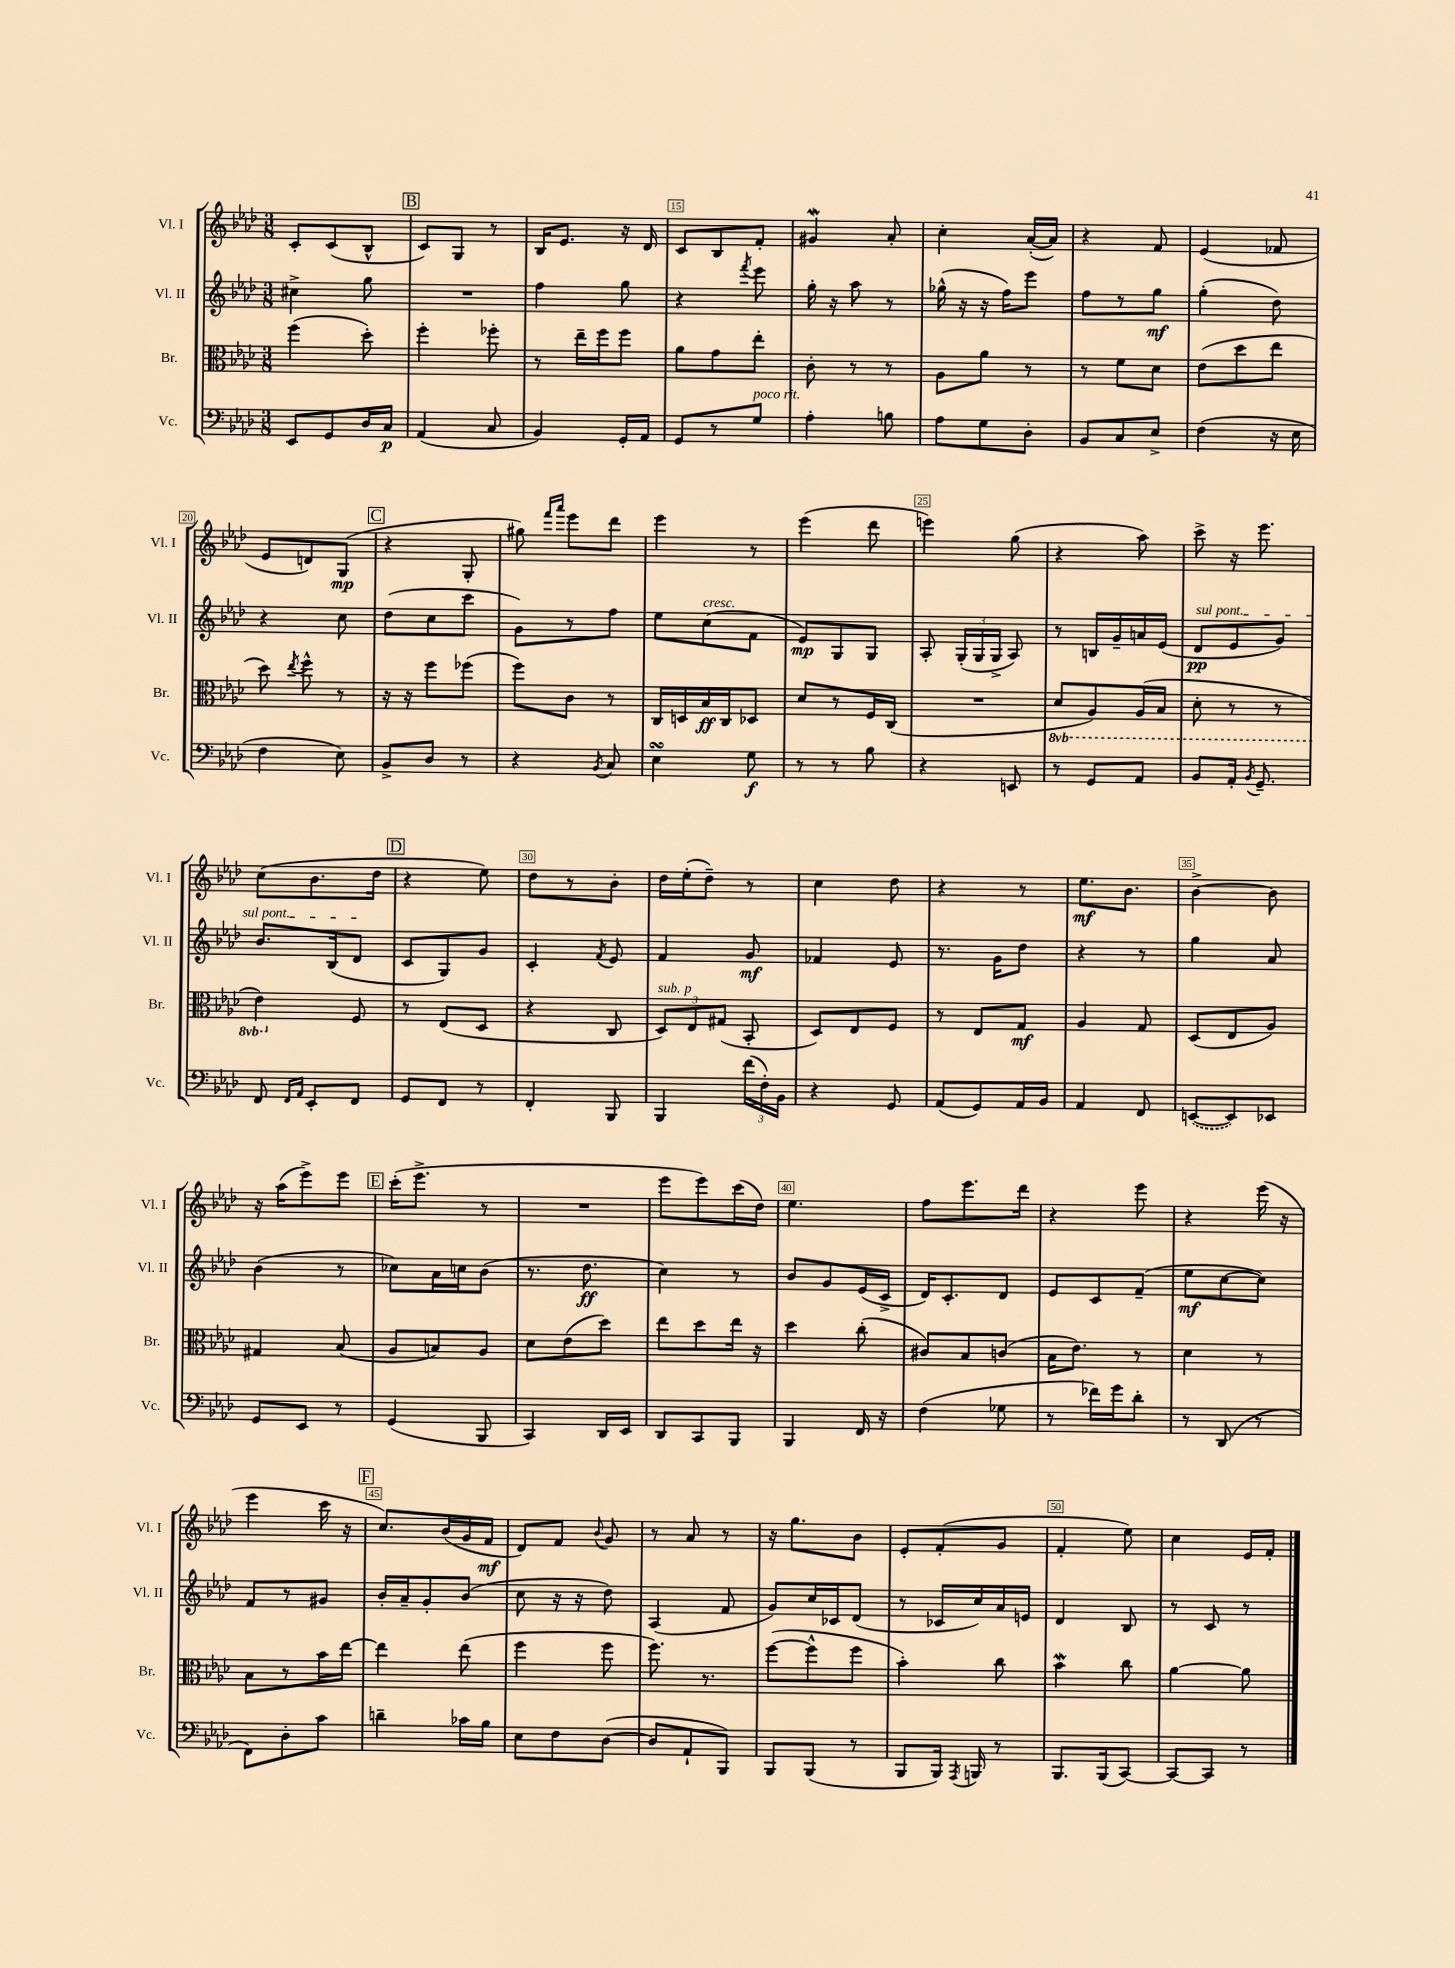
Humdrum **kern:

**kern	**kern	**kern	**kern
*staff4	*staff3	*staff2	*staff1
*clefF4	*clefC3	*clefG2	*clefG2
*k[b-e-a-d-]	*k[b-e-a-d-]	*k[b-e-a-d-]	*k[b-e-a-d-]
*M3/8	*M3/8	*M3/8	*M3/8
8EE-	(4ff	4cc#^	8c'
8GG	.	.	(8c
16D-	8dd-')	8gg	8B-^^
16C	.	.	.
=	=	=	=
(4AA-	4ff'	4.r	8c)
.	.	.	8G
8C	8ff-'	.	8r
=	=	=	=
4BB-)	8r	4ff	16B-
.	.	.	8.e-
.	16ee-~	.	.
.	16ff	.	.
16GG'	8ff	8gg	16r
16AA-	.	.	16d-
=	=	=	=
8GG	8a-	4r	8c
8r	8g	.	8B-
.	.	8qfff	.
8G	8ee-'	8eee-	8f'
=	=	=	=
4A-'	8c'	16gg'	4g#
.	.	16r	.
.	8r	8aa-	.
8B	8r	8r	8a-'
=	=	=	=
8A-	8A-	(16gg-^^	4cc'
.	.	16r	.
8G	8a-	16r	.
.	.	16ff)	.
8D-'	8r	8eee-	([16a-'
.	.	.	16a-])
=	=	=	=
8BB-	8r	8ff	4r
8C	8f	8r	.
8E-^	8d-	8gg	8f
=	=	=	=
(4F	(8e-	(4gg'	(4e-
.	8dd-	.	.
16r	8ee-	8dd-)	8f-
16E-	.	.	.
=	=	=	=
4F	8dd-)	4r	8e-
.	8qee-	.	.
.	8ff^^	.	8d)
8E-)	8r	8cc	(8G
=	=	=	=
8BB-^	16r	(8dd-	4r
.	16r	.	.
8D-	8ff	8cc	.
8r	(8ff-	8ccc	8G'
=	=	=	=
4r	8ff)	8g)	8gg#)
.	.	.	16qqfff
.	.	.	16qqaaa-
.	8c	8r	8eee-
8qBB-	.	.	.
8C	8r	8ff	8ddd-
=	=	=	=
4E-	16C	8ee-	4eee-
.	16D	.	.
.	16B-	(8cc	.
.	16C	.	.
8G	8D-	8f	8r
=	=	=	=
8r	8d-	8e-)	(4eee-
8r	8r	8G	.
8B-	16F	8G	8ddd-
.	(16C	.	.
=	=	=	=
4r	4.r	8A-'	4eee)
.	.	(24G'	.
.	.	24G	.
.	.	24G^	.
8EE	.	8A-)	(8gg
=	=	=	=
8r	8D-	8r	4r
8GG	8AA-)	16B	.
.	.	16g~	.
8AA-	(16AA-	16a	8aa-)
.	16BB-	(16e-	.
=	=	=	=
8BB-	8D-'	8d-	8ccc^
16AA-'	8r	8e-	16r
8qBB-	.	.	.
8.GG~	.	.	8.eee-
.	8r	8g)	.
=	=	=	=
8FF	4E-)	8.b-	(8cc
16qqFF	.	.	.
16qqAA-	.	.	.
8EE-'	.	.	8.b-
.	.	(16B-	.
8FF	8F	8d-	.
.	.	.	16dd-
=	=	=	=
8GG	8r	8c	4r
8FF	(8E-	8G)	.
8r	8D-	8g	8ee-)
=	=	=	=
4FF'	4r	4c'	8dd-
.	.	.	8r
.	.	8qf	.
8BBB-	8C	8e-	8b-'
=	=	=	=
4BBB-	12D-)	4f	16dd-
.	.	.	(16ee-'
.	12E-	.	.
.	.	.	8dd-~)
.	(12G#	.	.
(24f	8BB-'	8g	8r
24F')	.	.	.
24BB-	.	.	.
=	=	=	=
4r	8D-)	4f-	4cc
.	8E-	.	.
8GG	8F	8e-	8dd-
=	=	=	=
(8AA-	8r	8.r	4r
8GG)	8E-	.	.
.	.	16g	.
16AA-	8G	8dd-	8r
16BB-	.	.	.
=	=	=	=
4AA-	4A-	4r	8.ee-
.	.	.	8.b-
8FF	8G	8r	.
=	=	=	=
([8EE	(8D-	4gg	[4b-^
8EE])	8E-	.	.
8EE-	8A-)	8a-	8b-]
=	=	=	=
8GG	4G#	(4b-	16r
.	.	.	(16aa-
8EE-	.	.	8eee-^)
8r	(8B-	8r	8eee-
=	=	=	=
(4GG	8A-	8cc-)	(16ccc'
.	.	.	8.eee-^
.	8B)	16a-	.
.	.	16cc	.
8BBB-	8A-	(8b-	8r
=	=	=	=
4CC)	8d-	8.r	4.r
.	(8e-	.	.
.	.	8.dd-	.
16DD-	8dd-)	.	.
16EE-	.	.	.
=	=	=	=
8DD-	8ee-	4cc)	8eee-
8CC	8dd-	.	8eee-)
8BBB-	16ee-	8r	(16ccc
.	16r	.	16dd-)
=	=	=	=
4BBB-	4dd-	8b-	4.ee-
.	.	8g	.
16FF	(8cc'	(16e-	.
16r	.	16c^	.
=	=	=	=
(4F	8c#)	16d-)	8ff
.	.	8.c'	.
.	8B-	.	8.eee-
8G-	(8c	8d-	.
.	.	.	16ddd-
=	=	=	=
8r	16B-	8e-	4r
.	8.e-)	.	.
16f-)	.	8c	.
16g	.	.	.
8d-'	8r	(8f~	8eee-
=	=	=	=
8r	4d-	8ee-	4r
(8DD-	.	[8cc	.
8r	8r	8cc])	(16eee-
.	.	.	16r
=	=	=	=
8FF)	8B-	8f	4eee-
8D-'	8r	8r	.
8c	16b-	8g#	16ccc
.	[16ee-	.	16r
=	=	=	=
4d~	4ee-]	16b-'	8.cc)
.	.	16a-~	.
.	.	8g'	.
.	.	.	(16b-
16c-	(8ee-	(8b-	16g
16B-	.	.	16f
=	=	=	=
8E-	4ff	8cc	8d-)
8F	.	16r	8f
.	.	16r	.
.	.	.	8qqb-
([8D-	8ff	8dd-)	8g
=	=	=	=
8D-]	8.ff)	(4A-	8r
8AA-`	.	.	8a-
.	8.r	.	.
8BBB-)	.	8f	8r
=	=	=	=
8BBB-	([8ff	8g)	16r
.	.	.	8.gg
(8BBB-	8ff^^]	16cc	.
.	.	16c-	.
8r	8ff	(8d-	8b-
=	=	=	=
8BBB-	4b-')	8r	8e-'
16BBB-)	.	16c-	(8f'
8qAAA-	.	.	.
16BBB	.	16cc)	.
8r	8cc	16a-	8g
.	.	16e	.
=	=	=	=
8.BBB-	4b-	4d-	4f'
(16BBB-	.	.	.
[8CC)	8cc	8B-	8ee-)
=	=	=	=
8CC_	[4a-	8r	4cc
8CC]	.	8c	.
8r	8a-]	8r	16e-
.	.	.	16f'
==	==	==	==
*-	*-	*-	*-
